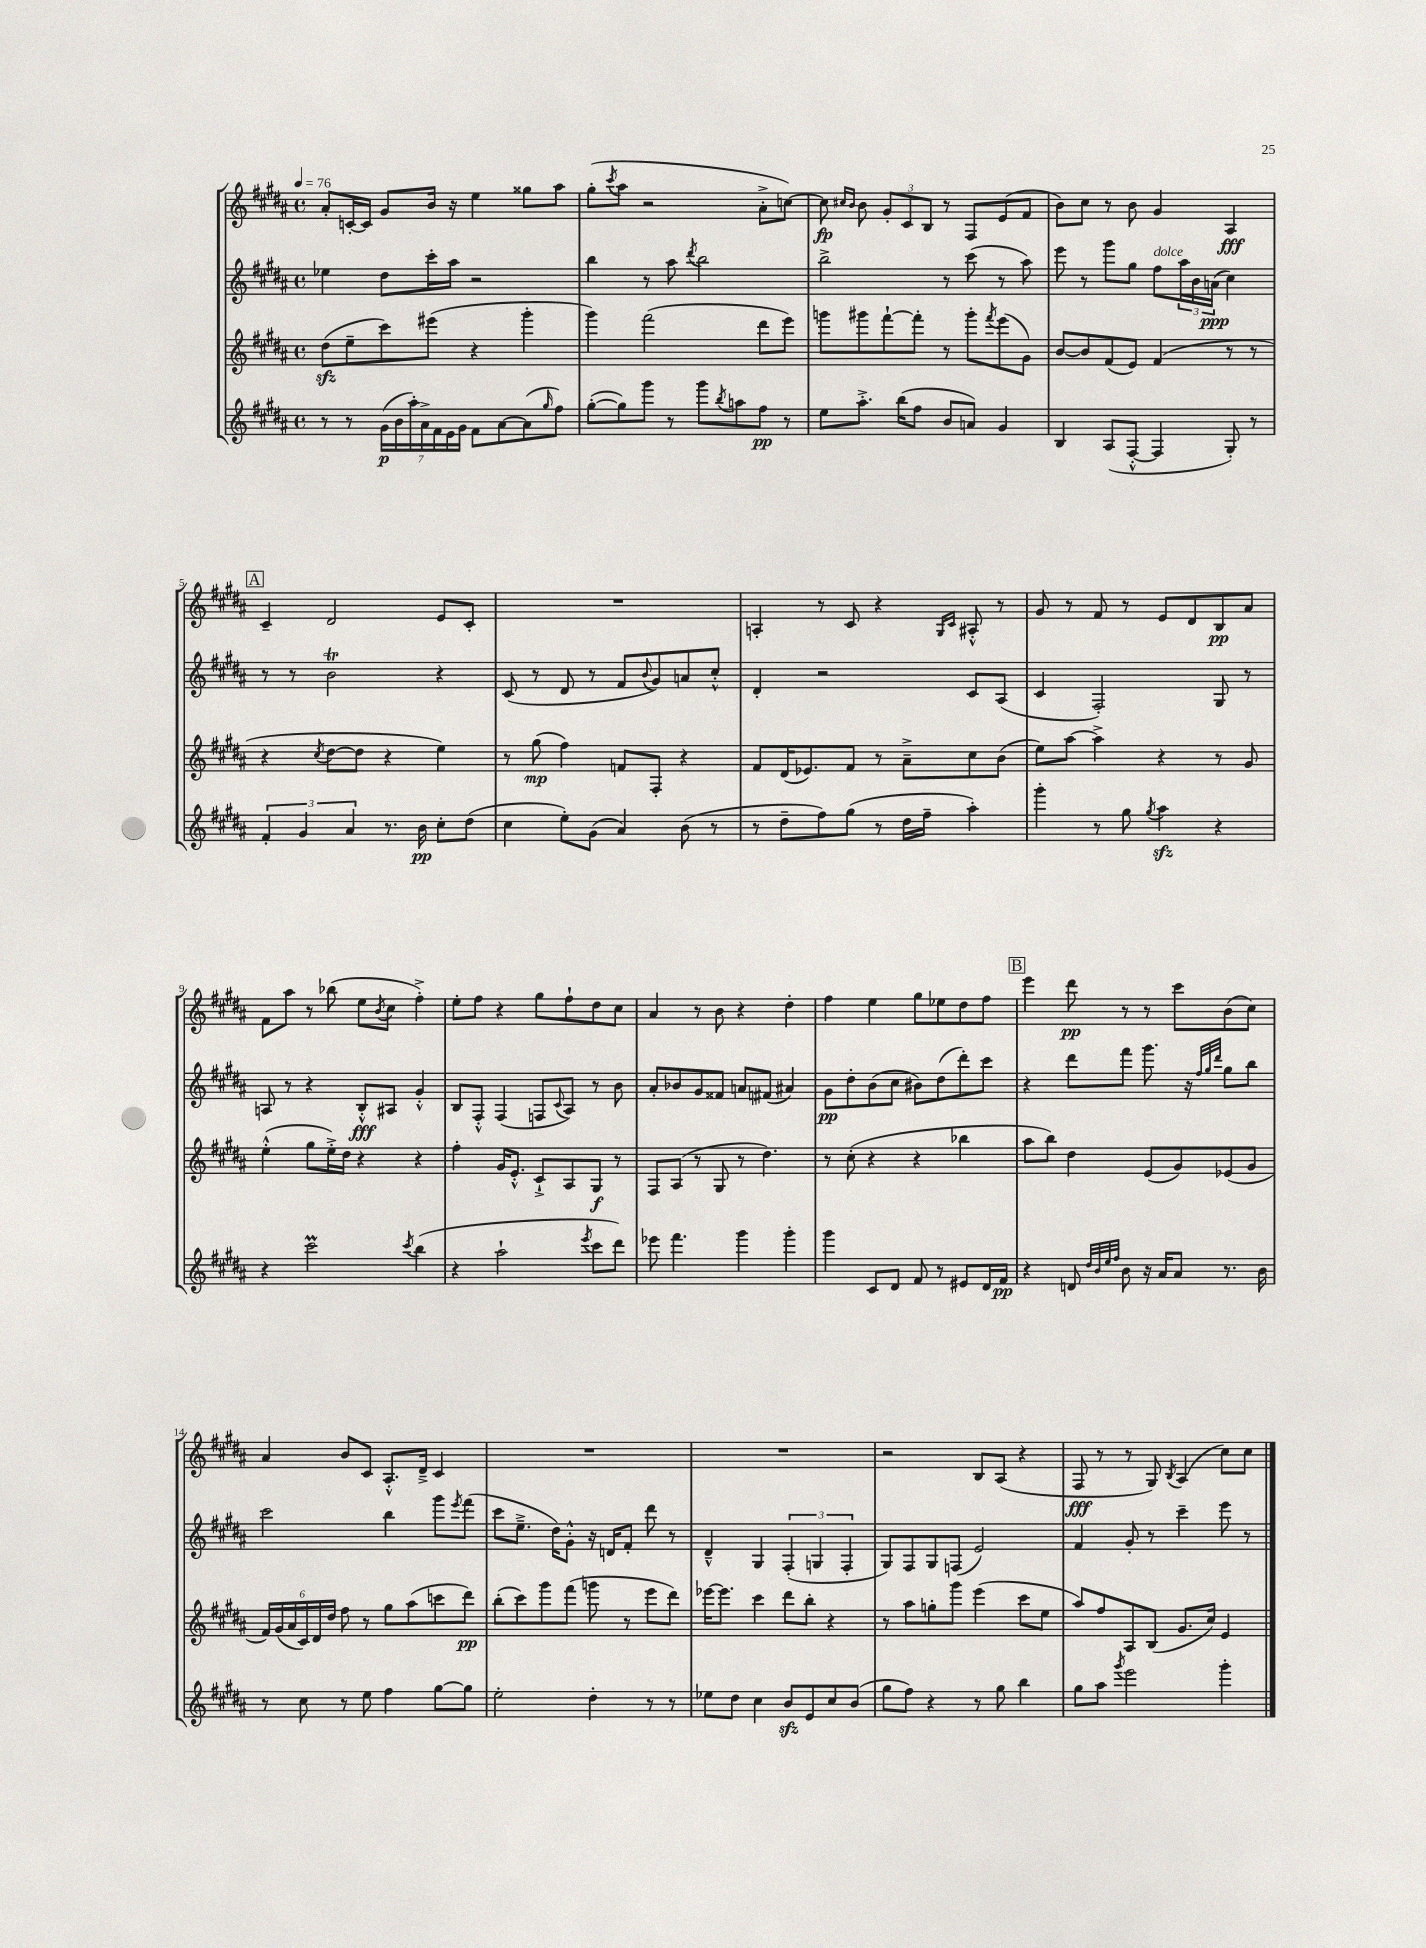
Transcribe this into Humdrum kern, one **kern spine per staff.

**kern	**kern	**kern	**kern
*staff4	*staff3	*staff2	*staff1
*clefG2	*clefG2	*clefG2	*clefG2
*k[f#c#g#d#a#]	*k[f#c#g#d#a#]	*k[f#c#g#d#a#]	*k[f#c#g#d#a#]
*M4/4	*M4/4	*M4/4	*M4/4
*met(c)	*met(c)	*met(c)	*met(c)
*MM76	*MM76	*MM76	*MM76
8r	(8dd#\L	4ee-\	8a#'/L
8r	8ee~\	.	[16c'/L
.	.	.	16c/]JJ
(28g#\LL	8ccc#\)	8dd#\L	8g#/L
28b\	.	.	.
28aa#'\)	.	.	.
28a#^\	.	.	.
.	(8eee#\J	16ccc#'\L	16b/Jk
28f#\	.	.	.
28e\	.	.	.
.	.	16aa#\JJ	16r
28g#\JJ	.	.	.
8f#\L	4r	2r	4ee\
[8a#\	.	.	.
(8a#\]	4ggg#'\	.	8gg##\L
16qqgg#/	.	.	.
8ff#\J)	.	.	8aa#\J
=	=	=	=
([8gg#'\L	4ggg#\)	4bb\	(8gg#'\L
.	.	.	8qccc#/
8gg#\])	.	.	8aa#\J
8ggg#\J	(2fff#\	8r	2r
8r	.	8aa#\	.
.	.	8qddd#/	.
8ggg#\L	.	2bb\	.
8qbb/	.	.	.
8aa\	.	.	.
8ff#\J	8ddd#\L	.	8a#'^\L
8r	8eee\J)	.	[8cc\J)
=	=	=	=
8ee\L	8ggg\L	2bb^\	8cc\]
.	.	.	16qqcc#/LL
.	.	.	16qqb/JJ
8.aa#'^\J	8ggg#\	.	8b\
.	[8fff#`\	.	12g#'/L
(16bb\LK	.	.	.
.	.	.	12c#/
8ff#\J	8fff#'\]J	.	.
.	.	.	12B/J
8b/L	8r	8r	8r
8a/J)	8ggg#'\L	(8ccc#\	8F#/L
.	8qfff#/	.	.
4g#/	(8eee\	8r	(8e/
.	8g#\J)	8aa#\)	8f#/J
=	=	=	=
4B/	[8b/L	8eee\	8b\L)
.	8b/]	8r	8cc#\J
(8A#/L	(8f#/	8ggg#\L	8r
[8F#'^^/J	8e/J)	8gg#\J	8b\
4F#/]	(4f#/	8ff#\L	4g#/
.	.	24aa#\L	.
.	.	24b\	.
.	.	(24a\JJ	.
8G#'/)	8r	4cc#\)	4A#/
8r	8r	.	.
=	=	=	=
6f#'/	4r	8r	4c#~/
.	.	8r	.
6g#/	.	.	.
.	8qcc#/	.	.
.	[8dd#\L	2b\	2d#/
6a#/	.	.	.
.	8dd#\]J	.	.
8.r	4r	.	.
16b\	.	.	.
8cc#'\L	4ee\)	4r	8e/L
(8dd#\J	.	.	8c#'/J
=	=	=	=
4cc#\	8r	(8c#/	1r
.	(8gg#\	8r	.
8ee'\L)	4ff#\)	8d#/	.
(8g#\J	.	8r	.
4a#/)	8f/L	8f#/L	.
.	.	8qqb/	.
.	8F#'/J	8g#/)	.
(8b\	4r	8a/	.
8r	.	8cc#'^^/J	.
=	=	=	=
8r	8f#/L	4d#'/	4A'/
8dd#~\L	(16d#/K	.	.
.	8.e-/)	.	.
8ff#\)	.	2r	8r
(8gg#\J	8f#/J	.	8c#/
8r	8r	.	4r
16dd#\LL	8a#~^\L	.	.
16ff#~\JJ	.	.	.
.	.	.	16qqG#/LL
.	.	.	16qqc#/JJ
4aa#'\)	8cc#\	8c#/L	8A#'^^/
.	(8b\J	(8A#/J	8r
=	=	=	=
4ggg#'\	8ee\L)	4c#/	8g#/
.	[8aa#\J	.	8r
8r	4aa#^\]	2F#'/)	8f#/
8gg#\	.	.	8r
8qgg#/	.	.	.
4aa#\	4r	.	8e/L
.	.	.	8d#/
4r	8r	8G#/	8B/
.	8g#/	8r	8a#/J
=	=	=	=
4r	(4ee'^^\	8A/	8f#\L
.	.	8r	8aa#\J
2ccc#\	8gg#\L	4r	8r
.	16ee'^\L)	.	(8bb-\
.	16dd#\JJ	.	.
.	4r	8B'^^/L	8ee\L
.	.	.	8qb/
.	.	8A#/J	8cc#\J
8qccc#/	.	.	.
(4bb\	4r	4g#'^^/	4ff#'^\)
=	=	=	=
4r	4ff#'\	8B/L	8ee'\L
.	.	8F#'^^/J	8ff#\J
2aa#`\	16g#/LK	(4F#/	4r
.	8.e'^^/J	.	.
.	8c#`^/L	8F/L	8gg#\L
.	.	8qqc#/	.
.	8A#/	8A#/J)	8ff#`\
8qeee/	.	.	.
8ccc#\L	8G#/J	8r	8dd#\
8ddd#\J)	8r	8b\	8cc#\J
=	=	=	=
8eee-\	8F#/L	8a#'/L	4a#/
4.fff#\	(8A#/J	8b-/	.
.	8r	8g#/	8r
.	8G#/	8f##/J	8b\
4ggg#\	8r	8a/L	4r
.	4.dd#\)	(8f#/J	.
4ggg#'\	.	4a#/)	4dd#'\
=	=	=	=
4ggg#\	8r	8g#\L	4ff#\
.	(8cc#'\	8dd#'\	.
8c#/L	4r	(8b\	4ee\
8d#/J	.	8cc#\J	.
8f#/	4r	8b#\L)	8gg#\L
8r	.	(8dd#\	8ee-\
8e#/L	4bb-\	8ddd#'\)	8dd#\
16d#/L	.	8ccc#\J	8ff#\J
16f#/JJ	.	.	.
=	=	=	=
4r	8aa#\L	4r	4eee\
.	8bb\J)	.	.
8d/	4dd#\	8ddd#\L	8ddd#\
32qqdd#/LLL	.	.	.
32qqb/	.	.	.
32qqee/	.	.	.
32qqff#/JJJ	.	.	.
8b\	.	8fff#\J	8r
16r	(8e/L	8.ggg#\	8r
16a#/LK	.	.	.
8a#/J	8g#/)	.	8ccc#\L
.	.	16r	.
.	.	32qqff#/LLL	.
.	.	32qqgg#/	.
.	.	32qqddd#/JJJ	.
8.r	(8e-/	8gg#\L	(8b\
.	8g#/J	8bb\J	8cc#\J)
16b\	.	.	.
=	=	=	=
8r	24f#/LL)	2ccc#\	4a#/
.	(24g#/	.	.
.	24a#/	.	.
8cc#\	24c#/)	.	.
.	24d#/	.	.
.	24dd#/JJ	.	.
8r	8ff#\	.	8b/L
8ee\	8r	.	8c#/J
4ff#\	8gg#\L	4bb\	8.A#'^^/L
.	(8aa#\	.	.
.	.	.	16d#~^/Jk
[8gg#\L	8ccc\	8ggg#\L	4c#/
.	.	8qeee/	.
8gg#\]J	8ddd#\J)	(8fff#\J	.
=	=	=	=
2ee'\	(8bb'\L	8ccc#\L	1r
.	8ccc#\)	8.ee~^\J	.
.	8ggg#\	.	.
.	.	16dd#\LK)	.
.	(8fff#\J	8g#'^^\J	.
4dd#'\	8ggg\	16r	.
.	.	16d/LK	.
.	8r	8f#'/J	.
8r	8eee\L	8ddd#\	.
8r	8ddd#\J)	8r	.
=	=	=	=
8ee-\L	[16eee-\LK	4d#~^^/	1r
.	8.eee-\]J	.	.
8dd#\J	.	.	.
4cc#\	4ccc#\	4G#/	.
8b/L	8ddd#\L	(6F#'/	.
8e/	8bb'\J	.	.
.	.	6G/	.
8cc#/	4r	.	.
.	.	6F#'/	.
(8b/J	.	.	.
=	=	=	=
8gg#\L	8r	8G#/L)	2r
8ff#\J)	8aa#\L	8F#/	.
4r	8gg'\	8G#/	.
.	8ggg#\J	(8F/J	.
8r	(4eee\	2e/)	8B/L
8gg#\	.	.	(8A#/J
4bb\	8ccc#\L	.	4r
.	8ee\J	.	.
=	=	=	=
8gg#\L	8aa#/L)	4f#/	8F#/
8aa#\J	8ff#/	.	8r
8qggg#/	.	.	.
2eee\	8A#/	8g#'/	8r
.	(8B/J	8r	8G#/)
.	.	.	8qB/
.	8.g#/L	4ccc#~\	(4A#/
.	16cc#/Jk)	.	.
4ggg#'\	4e/	8eee\	8cc#\L)
.	.	8r	8cc#\J
==	==	==	==
*-	*-	*-	*-
